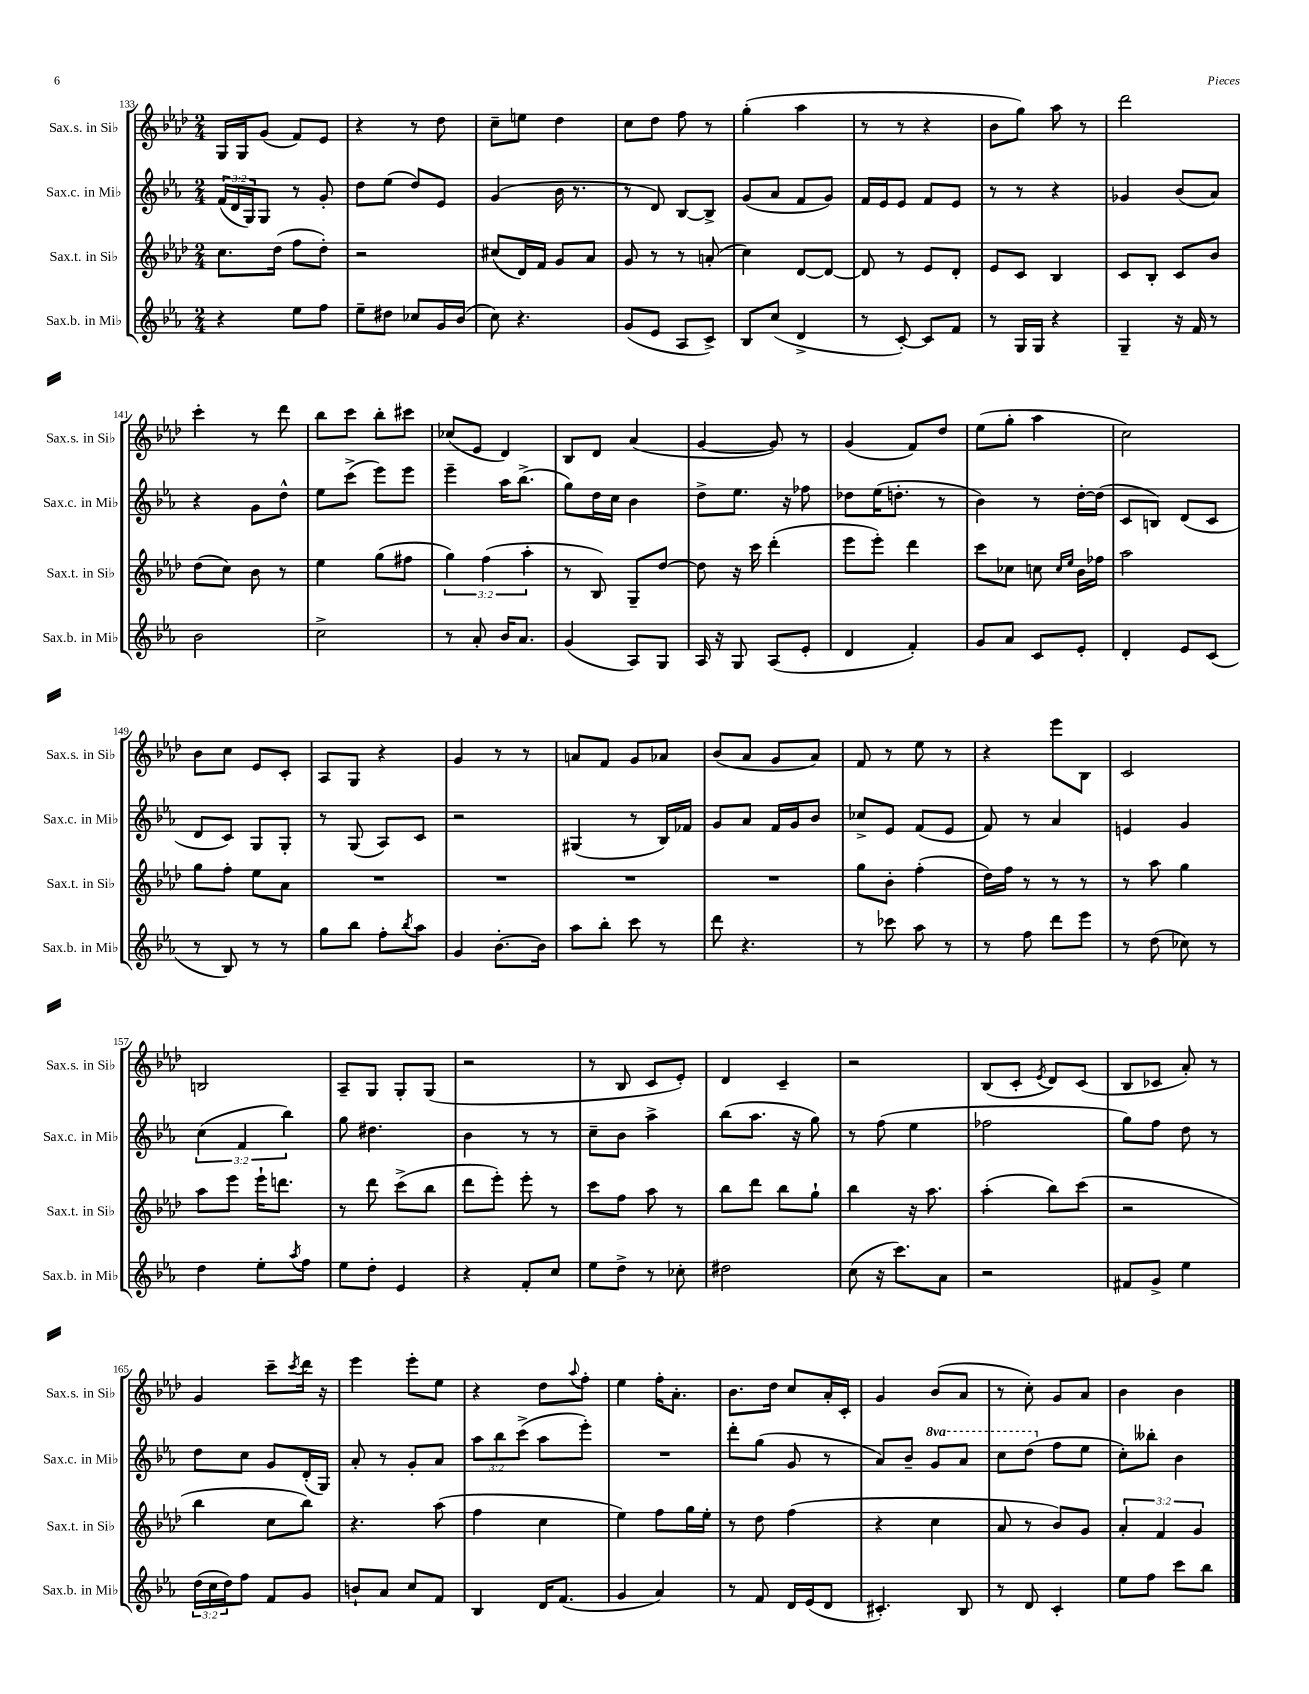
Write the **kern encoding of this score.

**kern	**kern	**kern	**kern
*staff4	*staff3	*staff2	*staff1
*clefG2	*clefG2	*clefG2	*clefG2
*k[b-e-a-]	*k[b-e-a-d-]	*k[b-e-a-]	*k[b-e-a-d-]
*M2/4	*M2/4	*M2/4	*M2/4
4r	8.cc\L	(24f/LL	16G/LL
.	.	24d/	.
.	.	.	16G/J
.	.	24G/J)	.
.	.	8G/J	(8g/J
.	(16dd-\Jk	.	.
8ee-\L	8ff\L	8r	8f/L)
8ff\J	8dd-'\J)	8g'/	8e-/J
=	=	=	=
8ee-~\L	2r	8dd\L	4r
8dd#\J	.	(8ee-\J	.
8cc-/L	.	8dd/L)	8r
16g/L	.	8e-/J	8dd-\
(16b-/JJ	.	.	.
=	=	=	=
8cc\)	(8cc#/L	(4g/	8cc~\L
4.r	16d-/L)	.	8ee\J
.	16f/JJ	.	.
.	8g/L	16b-\	4dd-\
.	.	8.r	.
.	8a-/J	.	.
=	=	=	=
(8g/L	8g/	8r	8cc\L
8e-/J	8r	8d/)	8dd-\J
8A-/L	8r	[8B-/L	8ff\
8c^/J)	(8a'/	8B-^/]J	8r
=	=	=	=
8B-/L	4cc\)	(8g/L	(4gg'\
(8cc/J	.	8a-/J	.
4d^/	[8d-/L	8f/L	4aa-\
.	8d-/_J	8g/J)	.
=	=	=	=
8r	8d-/]	16f/LL	8r
.	.	16e-/J	.
[8c'/)	8r	8e-/J	8r
8c/]L	8e-/L	8f/L	4r
8f/J	8d-'/J	8e-/J	.
=	=	=	=
8r	8e-/L	8r	8b-\L
16G/LL	8c/J	8r	8gg\J)
16G/JJ	.	.	.
4r	4B-/	4r	8aa-\
.	.	.	8r
=	=	=	=
4G~/	8c/L	4g-/	2ddd-\
.	8B-'/J	.	.
16r	8c/L	(8b-/L	.
16f/	.	.	.
8r	8b-/J	8a-/J)	.
=	=	=	=
2b-\	(8dd-\L	4r	4ccc'\
.	8cc\J)	.	.
.	8b-\	8g\L	8r
.	8r	8dd^^\J	8ddd-\
=	=	=	=
2cc^\	4ee-\	8ee-\L	8bb-\L
.	.	(8ccc^\J	8ccc\J
.	(8gg\L	8eee-\L)	8bb-'\L
.	8ff#\J	8eee-\J	8ccc#\J
=	=	=	=
8r	6gg\)	4eee-~\	(8cc-/L
8a-'/	.	.	8e-/J
.	(6ff\	.	.
16b-/LK	.	16aa-\LK	4d-/)
8.a-/J	.	(8.bb-^\J	.
.	6aa-'\	.	.
=	=	=	=
(4g/	8r	8gg\L)	8B-/L
.	8B-/)	16dd\L	8d-/J
.	.	16cc\JJ	.
8A-/L)	8G~/L	4b-\	(4a-/
8G/J	[8dd-/J	.	.
=	=	=	=
16A-/	8dd-\]	8dd^\L	[4g/
16r	.	.	.
8G/	16r	8.ee-\J	.
.	16ccc\	.	.
(8A-/L	(4ddd-'\	.	8g/])
.	.	16r	.
8e-'/J	.	8ff-\	8r
=	=	=	=
4d/	8eee-\L	8dd-\L	(4g/
.	8eee-'\J)	(16ee-\K	.
.	.	8.dd'\J	.
4f'/)	4ddd-\	.	8f/L)
.	.	8r	8dd-/J
=	=	=	=
8g/L	8ccc\L	4b-\)	(8ee-\L
8a-/J	8cc-\J	.	8gg'\J
8c/L	8cc\	8r	4aa-\
.	16qqcc/LL	.	.
.	16qqee-/JJ	.	.
8e-'/J	16b-\LL	[16dd'\LL	.
.	16ff-\JJ	(16dd\]JJ	.
=	=	=	=
4d'/	2aa-\	8c/L	2cc\)
.	.	8B/J)	.
8e-/L	.	(8d/L	.
(8c/J	.	8c/J	.
=	=	=	=
8r	8gg\L	8d/L	8b-\L
8B-/)	8ff'\J	8c/J)	8cc\J
8r	8ee-\L	8G/L	8e-/L
8r	8a-\J	8G'/J	8c'/J
=	=	=	=
8gg\L	2r	8r	8A-/L
8bb-\J	.	(8G/	8G/J
8ff'\L	.	8A-/L)	4r
8qbb-/	.	.	.
8aa-\J	.	8c/J	.
=	=	=	=
4g/	2r	2r	4g/
[8.b-'\L	.	.	8r
.	.	.	8r
16b-\]Jk	.	.	.
=	=	=	=
8aa-\L	2r	(4G#/	8a/L
8bb-'\J	.	.	8f/J
8ccc\	.	8r	8g/L
8r	.	16B-/LL)	8a-/J
.	.	16f-/JJ	.
=	=	=	=
8ddd\	2r	8g/L	(8b-/L
4.r	.	8a-/J	8a-/J
.	.	16f/LL	8g/L
.	.	16g/J	.
.	.	8b-/J	8a-/J)
=	=	=	=
8r	8gg\L	8cc-^/L	8f/
8ccc-\	8b-'\J	8e-/J	8r
8aa-\	(4ff'\	(8f/L	8ee-\
8r	.	8e-/J	8r
=	=	=	=
8r	16dd-\LL)	8f/)	4r
.	16ff\JJ	.	.
8ff\	8r	8r	.
8ddd\L	8r	4a-/	8eee-\L
8eee-\J	8r	.	8B-\J
=	=	=	=
8r	8r	4e/	2c/
(8dd\	8aa-\	.	.
8cc-\)	4gg\	4g/	.
8r	.	.	.
=	=	=	=
4dd\	8aa-\L	(6cc\	2B/
.	8eee-\J	.	.
.	.	6f/	.
8ee-'\L	16eee-`\LK	.	.
.	8.ddd\J	.	.
.	.	6bb-\)	.
8qaa-/	.	.	.
8ff\J	.	.	.
=	=	=	=
8ee-\L	8r	8gg\	8A-~/L
8dd'\J	8ddd-\	4.dd#\	8G/J
4e-/	(8ccc^\L	.	8G'/L
.	8bb-\J	.	(8G/J
=	=	=	=
4r	8ddd-\L	4b-\	2r
.	8eee-'\J)	.	.
8f'/L	8eee-'\	8r	.
8cc/J	8r	8r	.
=	=	=	=
8ee-\L	8ccc\L	8cc~\L	8r
8dd^\J	8ff\J	8b-\J	8B-/
8r	8aa-\	4aa-^\	8c/L
8cc-'\	8r	.	8e-'/J)
=	=	=	=
2dd#\	8bb-\L	(8bb-\L	4d-/
.	8ddd-\J	8.aa-\J	.
.	8bb-\L	.	4c~/
.	.	16r	.
.	8gg`\J	8gg\)	.
=	=	=	=
(8cc\	4bb-\	8r	2r
16r	.	(8ff\	.
8.ccc\L)	.	.	.
.	16r	4ee-\	.
.	8.aa-\	.	.
8a-\J	.	.	.
=	=	=	=
2r	(4aa-'\	2ff-\	(8B-/L
.	.	.	8c'/J
.	.	.	8qe-/
.	8bb-\L)	.	8d-/L)
.	(8ccc\J	.	(8c/J
=	=	=	=
8f#/L	2r	8gg\L)	8B-/L
8g^/J	.	8ff\J	8c-/J
4ee-\	.	8dd\	8a-'/)
.	.	8r	8r
=	=	=	=
(24dd\LL	4bb-\	8dd\L	4g/
24cc\	.	.	.
24dd\J)	.	.	.
8ff\J	.	8cc\J	.
8f/L	8cc\L	8g/L	8ccc~\L
.	.	.	8qccc/
8g/J	8bb-\J)	(16d'/L	16ddd-\Jk
.	.	16G/JJ)	16r
=	=	=	=
8b`/L	4.r	8a-'/	4eee-\
8a-/J	.	8r	.
8cc/L	.	8g'/L	8eee-'\L
8f/J	(8aa-\	8a-/J	8ee-\J
=	=	=	=
4B-/	4ff\	12aa-\L	4r
.	.	12bb-\	.
.	.	(12ccc^\J	.
16d/LK	4cc\	8aa-\L	8dd-\L
(8.f/J	.	.	.
.	.	.	8qqaa-/
.	.	8eee-'\J)	8ff'\J
=	=	=	=
4g/	4ee-\)	2r	4ee-\
4a-/)	8ff\L	.	16ff'\LK
.	.	.	8.a-'\J
.	16gg\L	.	.
.	16ee-'\JJ	.	.
=	=	=	=
8r	8r	8ddd'\L	8.b-\L
8f/	8dd-\	(8gg\J	.
.	.	.	16dd-\Jk
16d/LL	(4ff\	8g/	8cc/L
(16e-/J	.	.	.
8d/J	.	8r	16a-'/L
.	.	.	16c'/JJ
=	=	=	=
4.c#'/)	4r	8a-/L)	4g/
.	.	8b-~/J	.
.	4cc\	8gg/L	(8b-/L
8B-/	.	8aa-/J	8a-/J
=	=	=	=
8r	8a-/	8ccc\L	8r
8d/	8r	(8ddd\J	8cc'\)
4c'/	8b-/L)	8ff\L	8g/L
.	8g/J	8ee-\J	8a-/J
=	=	=	=
8ee-\L	6a-'/	8cc'\L)	4b-\
8ff\J	.	8bb--'\J	.
.	6f/	.	.
8ccc\L	.	4b-\	4b-\
.	6g/	.	.
8bb-\J	.	.	.
==	==	==	==
*-	*-	*-	*-
